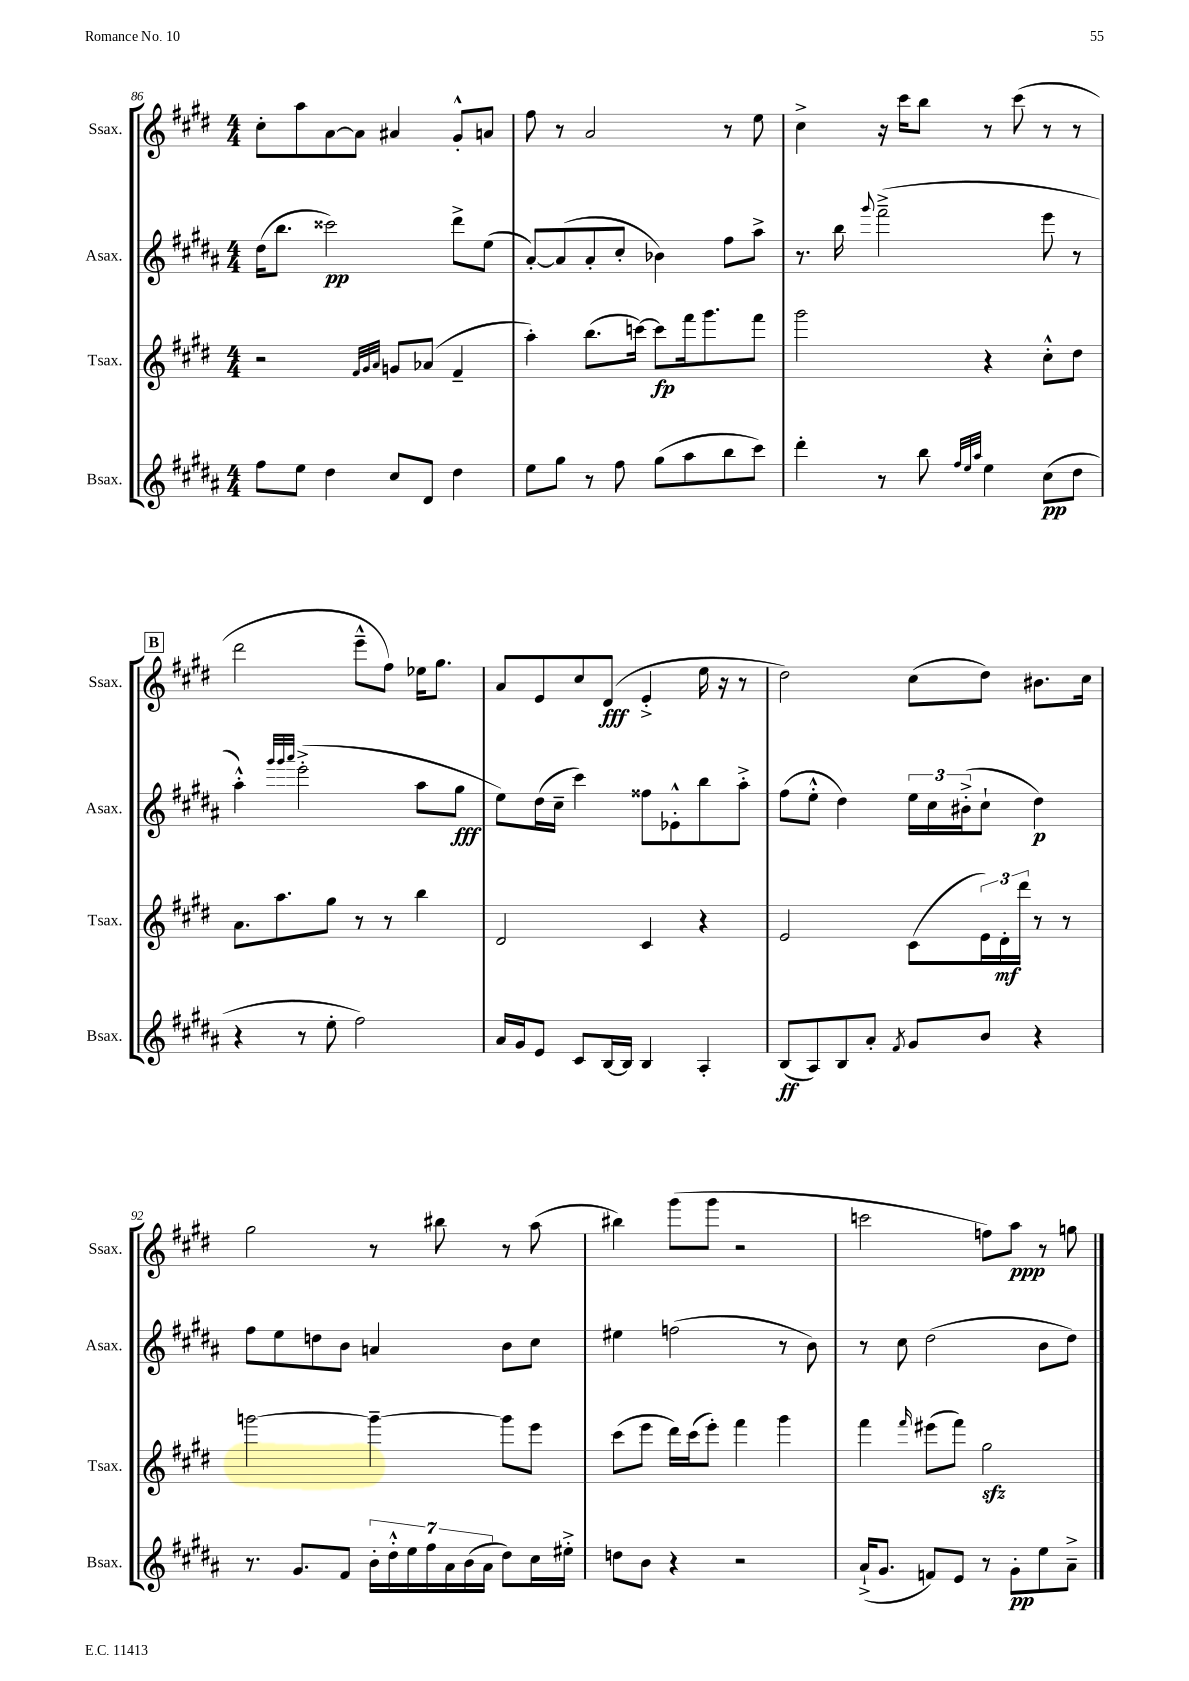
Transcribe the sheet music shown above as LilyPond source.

<<
\new StaffGroup <<
\new Staff = "s0" \with { instrumentName = "Ssax." shortInstrumentName = "Ssax." } {
    \clef treble \key e \major \numericTimeSignature \time 4/4
    cis''8-. a''8 a'8~ a'8 ais'4 gis'8-.-^ a'8 |
    fis''8 r8 a'2 r8 e''8 |
    cis''4-> r16 cis'''16 b''8 r8 cis'''8( r8 r8 |
    \mark \markup { \box "B" } dis'''2 e'''8---^ fis''8) ees''16 gis''8. |
    a'8 e'8 cis''8 dis'8\fff( e'4-.-> e''16 r16 r8 |
    dis''2) cis''8( dis''8) bis'8. cis''16 |
    gis''2 r8 bis''8 r8 a''8( |
    bis''4) gis'''8( gis'''8 r2 |
    c'''2 f''8) a''8\ppp r8 g''8 \bar "|." |
}
\new Staff = "s1" \with { instrumentName = "Asax." shortInstrumentName = "Asax." } {
    \clef treble \key b \major \numericTimeSignature \time 4/4
    dis''16( b''8. cisis'''2\pp) dis'''8-> e''8( |
    ais'8~-.) ais'8( ais'8-. cis''8-. bes'4) fis''8 ais''8-> |
    r8. b''16 \appoggiatura { gis'''8 } fis'''2--->( e'''8 r8 |
    \mark \markup { \box "B" } ais''4-.-^) \grace { gis'''32 gis'''32 ais'''32 } e'''2-.->( ais''8 gis''8\fff |
    e''8) dis''16( cis''16-- cis'''4) fisis''8 ees'8-.-^ b''8 ais''8-.-> |
    fis''8( e''8-.-^ dis''4) \tuplet 3/2 { e''16 cis''16 bis'16-.->( } cis''8-! dis''4\p) |
    fis''8 e''8 d''8 b'8 a'4 b'8 cis''8 |
    eis''4 f''2( r8 b'8) |
    r8 cis''8 dis''2( b'8 dis''8) \bar "|." |
}
\new Staff = "s2" \with { instrumentName = "Tsax." shortInstrumentName = "Tsax." } {
    \clef treble \key e \major \numericTimeSignature \time 4/4
    r2 \grace { fis'32 gis'32 a'32 } g'8 aes'8( fis'4-- |
    a''4-.) b''8.( c'''16~) c'''8\fp fis'''16 gis'''8. fis'''8 |
    gis'''2 r4 cis''8-.-^ dis''8 |
    \mark \markup { \box "B" } a'8. a''8. gis''8 r8 r8 b''4 |
    dis'2 cis'4 r4 |
    e'2 cis'8( \tuplet 3/2 { e'16) dis'16-.\mf dis'''16 } r8 r8 |
    g'''2~ g'''4~-- g'''8 e'''8 |
    cis'''8( e'''8 dis'''16) cis'''16( e'''8-.) fis'''4 gis'''4 |
    fis'''4 \grace { fis'''16 } eis'''8( fis'''8) gis''2\sfz \bar "|." |
}
\new Staff = "s3" \with { instrumentName = "Bsax." shortInstrumentName = "Bsax." } {
    \clef treble \key b \major \numericTimeSignature \time 4/4
    fis''8 e''8 dis''4 cis''8 dis'8 dis''4 |
    e''8 gis''8 r8 fis''8 gis''8( ais''8 b''8 cis'''8) |
    dis'''4-. r8 b''8 \grace { fis''32 e''32 ais''32 } e''4 cis''8\pp( dis''8 |
    \mark \markup { \box "B" } r4 r8 e''8-. fis''2) |
    ais'16 gis'16 e'8 cis'8 b16~ b16 b4 ais4-. |
    b8\ff( ais8) b8 ais'8-. \acciaccatura { fis'8 } gis'8 b'8 r4 |
    r8. gis'8. fis'8 \tuplet 7/4 { b'16-. dis''16-.-^ e''16 fis''16 ais'16 b'16( ais'16 } dis''8) cis''16 eis''16-.-> |
    d''8 b'8 r4 r2 |
    ais'16-!->( gis'8. f'8) e'8 r8 gis'8-.\pp e''8 ais'8---> \bar "|." |
}
>>
>>
\layout { \context { \Score currentBarNumber = #86 } }
